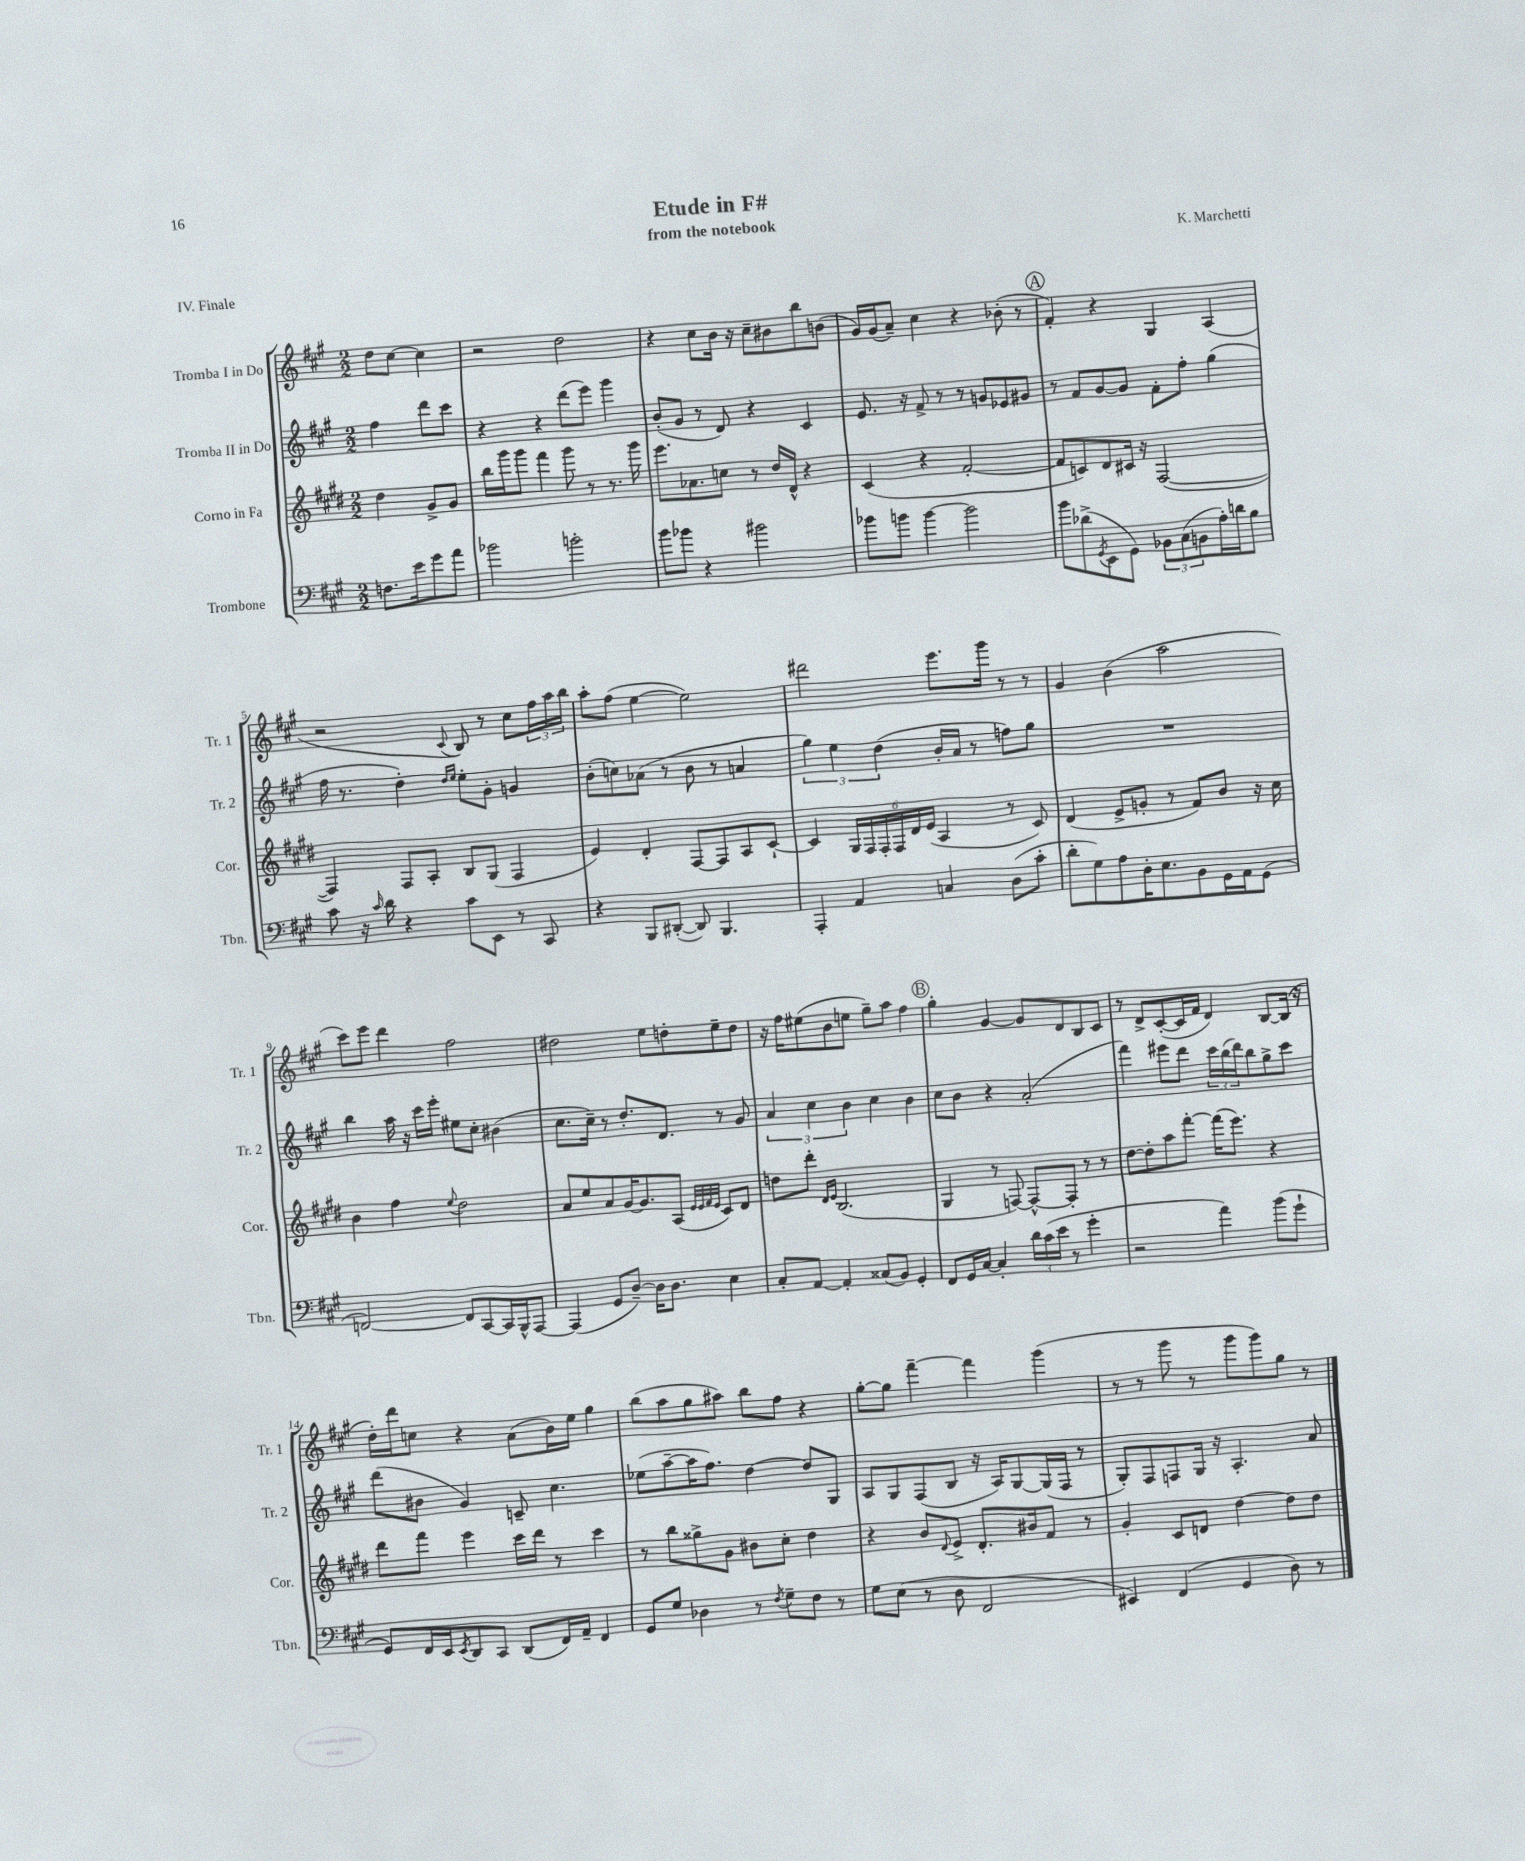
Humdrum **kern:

**kern	**kern	**kern	**kern
*staff4	*staff3	*staff2	*staff1
*clefF4	*clefG2	*clefG2	*clefG2
*k[f#c#g#]	*k[f#c#g#d#]	*k[f#c#g#]	*k[f#c#g#]
*M2/2	*M2/2	*M2/2	*M2/2
8.F\L	4dd#\	4ff#\	8dd\L
.	.	.	[8cc#\J
16e\k	.	.	.
8g#\	8g#^/L	8ddd\L	4cc#\]
8a\J	8g#/J	8ccc#\J	.
=	=	=	=
2b-\	16bb\LL	4r	2r
.	16ggg#\J	.	.
.	8ggg#\J	.	.
.	4fff#\	4r	.
2b'\	8ggg#\	(8ddd\L	2dd\
.	8r	8eee\J)	.
.	8.r	4ggg#\	.
.	16ggg#\	.	.
=	=	=	=
8b\L	8.eee\L	(8b'/L	4r
8b-\J	.	8g#/J	.
.	8.a-\	.	.
4r	.	8r	8cc#\L
.	8cc\J	8d/)	16b\Jk
.	.	.	16r
2b#\	8r	4r	8cc#~\L
.	16dd#/LL	.	8b#\
.	16d#^^/JJ	.	.
.	4r	4c#/	8bb\
.	.	.	(8b\J
=	=	=	=
8b-\L	(4c#/	8.e/	16g#/LL)
.	.	.	(16g#/J
8b\J	.	.	8a~/J)
.	.	16r	.
[4b\	4r	8f#^/	4cc#\
.	.	8r	.
2b\]	[2f#'/	8r	4r
.	.	8g/L	.
.	.	8e-/	(8b-'\
.	.	8g#/J	8r
=	=	=	=
8b\L	8f#/]L	8r	4f#'/)
(8d-^\	8c/)	8f#/L	.
8qGG#/	.	.	.
8EE\	8d#/	[8g#/	4r
8GG#\J)	16c#/Jk	8g#/]J	.
.	16r	.	.
12BB-\L	([2F#/	8f#'\L	4G#/
(12C#\	.	.	.
.	.	8ff#'\J	.
12BB\	.	.	.
16A'\L)	.	(4gg#\	(4A/
16d\J	.	.	.
8B\J	.	.	.
=	=	=	=
8c#\	4F#/])	16ff#\	2r
.	.	8.r	.
16r	.	.	.
16qqc#/	.	.	.
16d\	.	.	.
4r	8F#/L	4dd'\)	.
.	8A'/J	.	.
.	.	16qqdd/LL	.
.	.	16qqee/JJ	8qqc#/
8c#\L	8B/L	8ee'\L	8B/)
8EE\J	(8G#/J	8g#'\J	8r
8r	4F#/	4g/	8cc#\L
8CC#/	.	.	24ff#\L
.	.	.	24aa\
.	.	.	24bb\JJ
=	=	=	=
4r	4e/)	(8b'\L	8aa'\L
.	.	8cc\)	(8ff#\J
8BBB/L	4d#'/	(8a-\J	[4ee\
([8DD#'/J	.	8r	.
8DD#/])	[8F#/L	8b\	2ee\])
4.BBB/	8F#/]	8r	.
.	8A/	4a/	.
.	[8c#`/J	.	.
=	=	=	=
4AAA'/	4c#/]	6gg#\)	2ddd#\
.	.	6ee\	.
4AA/	24G#/LL	.	.
.	24F#/	.	.
.	24F#'/	(6dd\	.
.	24F#/	.	.
.	24d#/	.	.
.	(24e/JJ	.	.
4C/	4A/	16b'/LL	8.eee\L
.	.	16a/JJ	.
.	.	8r	.
.	.	.	16ggg#\Jk
(8D\L	8r	8ff\L)	8r
8c#'\J	8c#/)	8gg#\J	8r
=	=	=	=
8d'\L	(4d#/	1r	4g#/
8G#\)	.	.	.
8A\	8e^/L	.	(4b\
16D'\K	8g'/J	.	.
8.E\	.	.	.
.	8r	.	2aa\
8BB\	8f#/L)	.	.
16GG#\L	8b/J	.	.
16AA\J	.	.	.
(8GG#\J	16r	.	.
.	16cc#\	.	.
=	=	=	=
[2FF/)	4b\	4bb\	8ccc#\L)
.	.	.	8eee\J
.	4ff#\	16aa\	4ddd\
.	.	16r	.
.	.	16ccc#\LL	.
.	.	16eee'\JJ	.
.	8qqee/	.	.
8FF/]L	2dd#\	8ee#\L	2ff#\
[8CC#/	.	8cc#'\J	.
16CC#/]L	.	(4b#\	.
16BBB^^/J	.	.	.
[8AAA/J	.	.	.
=	=	=	=
(4AAA/]	8a/L	8.cc#\L	2dd#\
.	8ee/	.	.
.	.	16cc#~\Jk)	.
8GG#/L	8a/	8r	.
[8D~/J)	[16g#/K	8.dd'/L	.
.	8.g#/]	.	.
16D\]LK	.	.	8ee\L
8.D\J	.	8.d/J	.
.	(8A/J	.	8dd'\
.	32qqe/LLL	.	.
.	32qqe/	.	.
.	32qqf#/	.	.
.	32qqe/JJJ	.	.
4E\	8c#/L)	8r	8ee~\
.	8d#/J	8g#/	8dd\J
=	=	=	=
8C#'/L	8dd\L	6a/	16r
.	.	.	16ff#\LK
[8AA/J	8ddd#'\J	.	(8ee#\
.	.	6cc#\	.
.	16qqd#/LL	.	.
.	16qqe/JJ	.	.
4AA'/]	(2.B/	.	8b\
.	.	6b\	.
.	.	.	8ee\J
(8C##/L	.	4cc#\	8gg#~\L)
8BB/J)	.	.	8aa\J
4GG#'/	.	4b\	4ff#\
=	=	=	=
8FF#/L	4G#/	8cc#\L	4gg#'\
16GG#/L	.	8b\J	.
[16C#/JJ	.	.	.
4C#'/]	8r	4r	[4g#/
.	[8F/)	.	.
24d\LL	8F^^/_L	(2a'/	8g#/]L
(24c#\	.	.	.
24e\JJ	.	.	.
8r	8F'/]J	.	8d/
4g#'\	8r	.	8B/
.	8r	.	8c#/J
=	=	=	=
2r	[8dd#\L	4fff#\)	8r
.	8dd#'\]	.	8d^/L
.	8aa\	8eee#\L	([8c#'/
.	[8fff#'\J	8ddd\J	16c#/]L
.	.	.	16f#/JJ
4a\)	(16fff#\]LK	24ccc#\LL	4d/)
.	.	(24bb\	.
.	8.eee\J)	.	.
.	.	24ddd\J)	.
.	.	8bb\	.
(8b\L	4r	8gg#^\	[8B/L
8g#`\J	.	8ccc#\J	(16B/]Jk
.	.	.	16r
=	=	=	=
8GG#/L)	8ddd#\L	(8ddd\L	16dd'\LL)
.	.	.	16ddd\J
16FF#/L	8fff#\J	8b#\J	8cc\J
16EE/J	.	.	.
8qEE/	.	.	.
8DD/	4eee\	4g#/)	4r
8CC#/J	.	.	.
(8DD/L	16ccc#\LL	8c~/	(8a\L
.	16ddd#\JJ	.	.
16FF#/L)	8r	4.cc#\	16b\L)
16AA~/JJ	.	.	16ee\JJ
4FF#/	4ccc#\	.	4gg#\
=	=	=	=
8GG#/L	8r	(8ee-\L	(8bb\L
8G#/J	8bb\L	[8aa~\	8aa\
4D-\	8gg##^\	16aa\]K	8gg#\
.	.	8.ff#\J)	.
.	8g#\J	.	8aa#\J)
8r	8b#\L	[4dd\	8bb\L
8qF#/	.	.	.
8G#~\L	8cc#'\J	.	8ff#\J
8F#\J	4dd#\	8dd/]L	4r
8r	.	8G#/J	.
=	=	=	=
8G#\L	4r	8A/L	[8gg#'\L
(8E\J	.	8G#/	8gg#\]J
8r	8b/L	(8F#/	[4fff#~\
.	8qqd#/	.	.
8D\	8e^/J	8B/J	.
2FF#/	8.d#'/L	16r	4fff#\]
.	.	16A/LK)	.
.	.	[8G#/	.
.	16b#/k	.	.
.	8f#/J	(16G#/]L	(4ggg#\
.	.	16F#/JJ	.
.	8r	8r	.
=	=	=	=
4EE#/)	4g#'/	8G#'/L)	8r
.	.	8F#/	8r
(4FF#/	8c#/L	8F/	8ggg#\
.	8d/J	16G#/Jk	8r
.	.	16r	.
4GG#/	[4dd#\	4.A'/	8ggg#\L
.	.	.	8ggg#\)
8D\)	8dd#\]L	.	8gg#\J
8r	8dd#\J	8a/	8r
==	==	==	==
*-	*-	*-	*-
